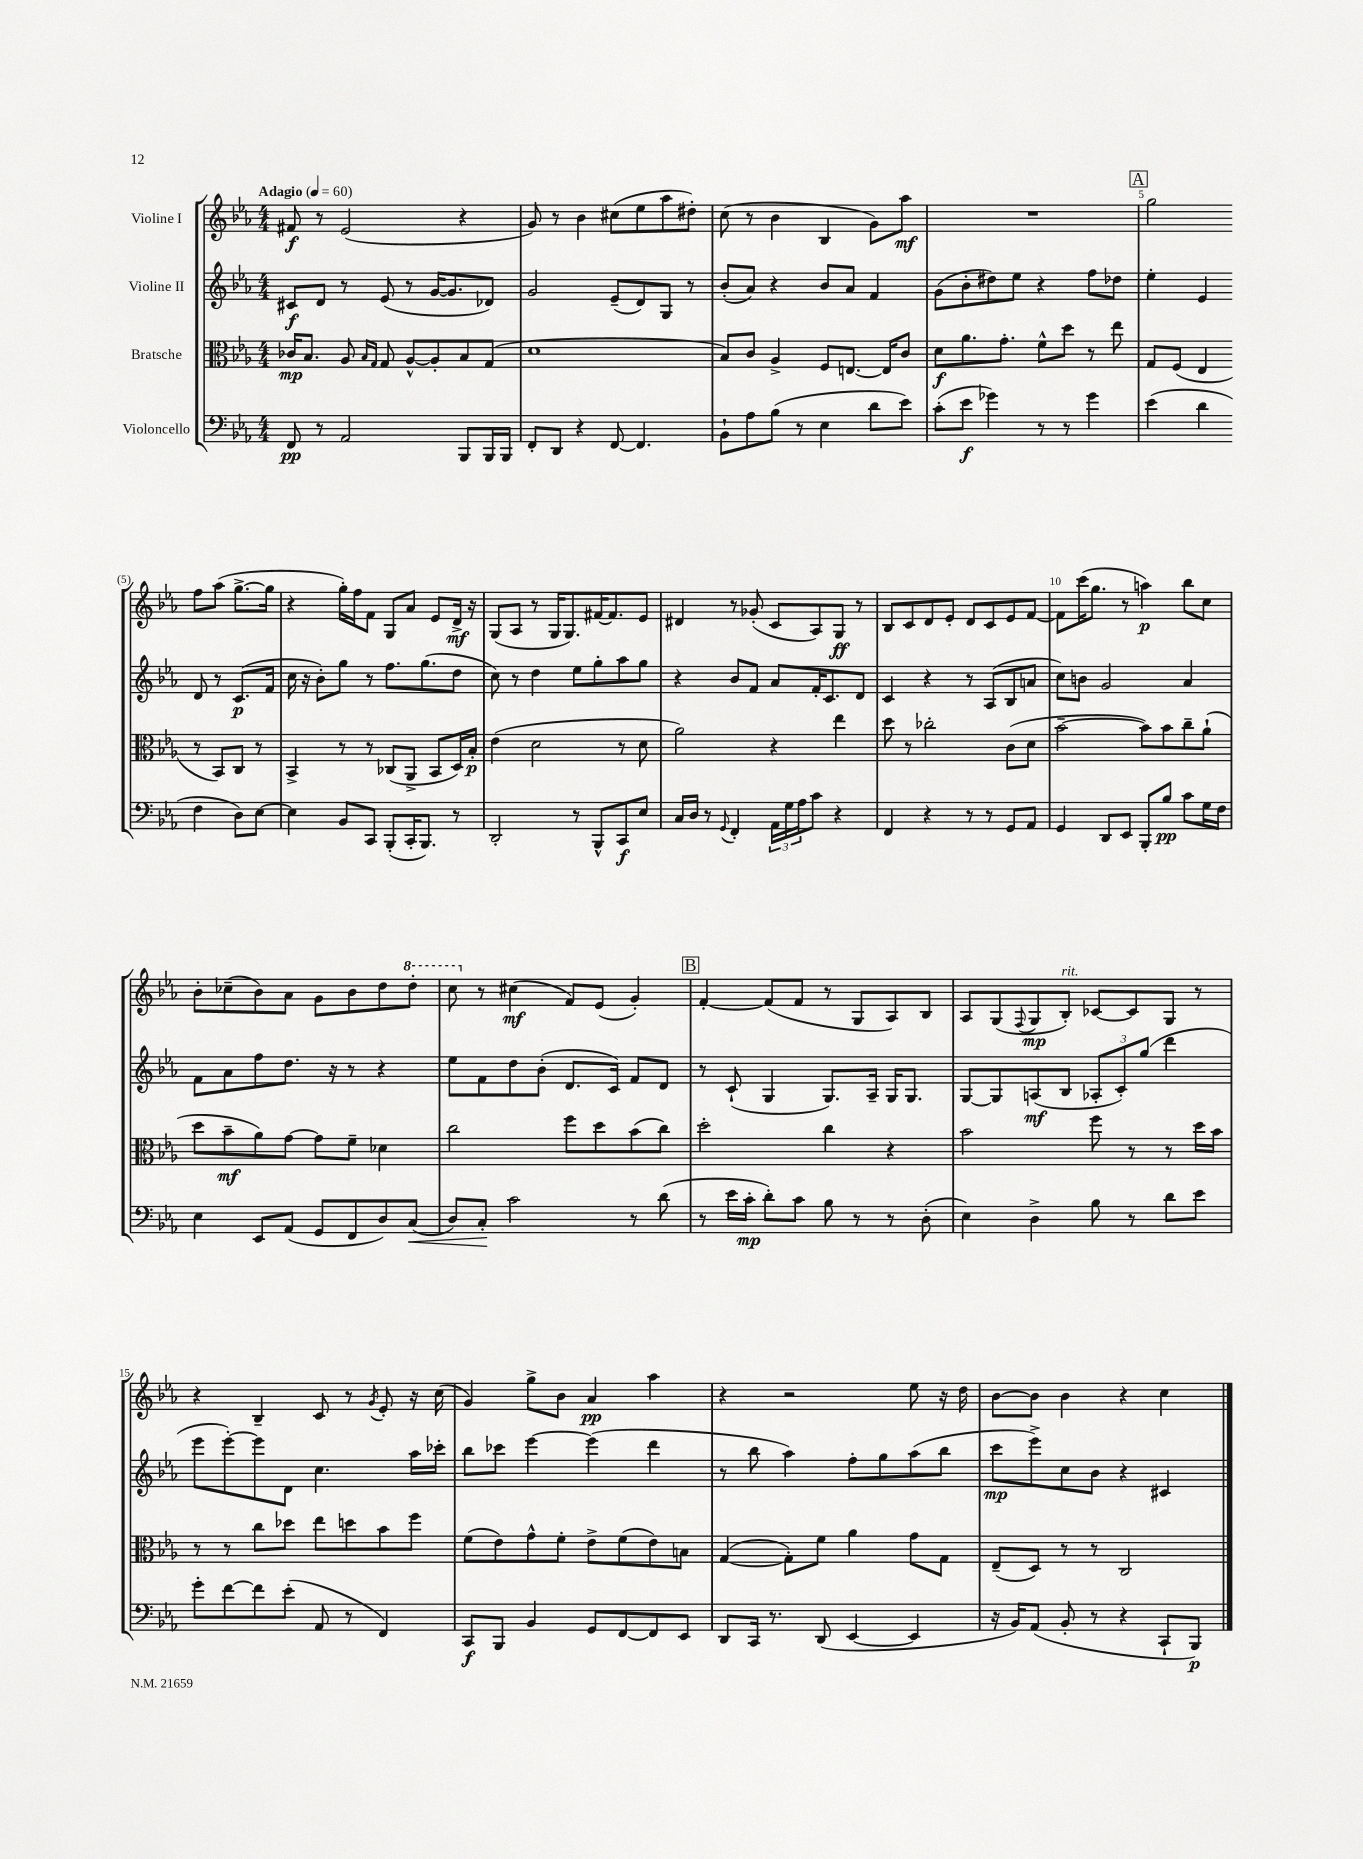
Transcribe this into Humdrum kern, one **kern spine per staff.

**kern	**kern	**kern	**kern
*staff4	*staff3	*staff2	*staff1
*clefF4	*clefC3	*clefG2	*clefG2
*k[b-e-a-]	*k[b-e-a-]	*k[b-e-a-]	*k[b-e-a-]
*M4/4	*M4/4	*M4/4	*M4/4
*MM60	*MM60	*MM60	*MM60
8FF	16c-	8c#	8f#
.	8.B-	.	.
8r	.	8d	8r
2AA-	8A-	8r	(2e-
.	16qqB-	.	.
.	16qqG	.	.
.	8G	(8e-	.
.	[8A-^^	8r	.
.	8A-']	[16g	.
.	.	8.g]	.
8BBB-	8B-	.	4r
16BBB-	(8G	8d-)	.
16BBB-	.	.	.
=	=	=	=
8FF'	1d	2g	8g)
8DD	.	.	8r
4r	.	.	4b-
[8FF	.	(8e-~	(8cc#
4.FF]	.	8d)	8ee-
.	.	8G	8aa-
.	.	8r	8dd#')
=	=	=	=
8BB-`	8B-)	(8b-'	(8cc
8A-	8c	8a-)	8r
(8B-	4A-^	4r	4b-
8r	.	.	.
4E-	8F	8b-	4B-
.	[8.E	8a-	.
8d	.	4f	8g)
.	16E]	.	.
8e-)	8c	.	8aa-
=	=	=	=
(8c'	8d	(8g	1r
8e-	8.a-	8b-'	.
4g-)	.	8dd#)	.
.	8.g'	.	.
.	.	8ee-	.
8r	8f^^	4r	.
8r	8dd	.	.
4g-	8r	8ff	.
.	8ee-	8dd-	.
=	=	=	=
(4e-	8G	4ee-'	2gg
.	(8F	.	.
4d	4E-	4e-	.
4F	8r	8d	8ff
.	8BB-)	8r	(8aa-
8D)	8C	(8.c	[8.gg^
[8E-	8r	.	.
.	.	16f	16gg]
=	=	=	=
4E-]	4BB-^	16cc	4r
.	.	16r	.
.	.	8b-')	.
8BB-	8r	8gg	16gg')
.	.	.	16ff
8CC	8r	8r	8f
(8BBB-'	(8C-	8.ff	8G
16CC'	8AA-^	.	8a-
8.BBB-)	.	(8.gg	.
.	8BB-	.	8e-
8r	16D)	8dd	16d^
.	16B-'	.	16r
=	=	=	=
2DD'	(4e-	8cc)	(8G
.	.	8r	8A-
.	2d	4dd	8r
.	.	.	16G
.	.	.	8.G)
8r	.	8ee-	.
8BBB-^^	.	8gg'	[16f#
.	.	.	8.f#]
8CC	8r	8aa-	.
8E-	8d	8gg	8e-
=	=	=	=
16C	2a-)	4r	4d#
16D	.	.	.
8r	.	.	.
8qqGG	.	.	.
4FF'	.	8b-	8r
.	.	8f	(8g-'
24AA-	4r	8a-	8c
24G	.	.	.
24A-	.	.	.
8c	.	16f'	8A-)
.	.	8.c	.
4r	4ee-	.	8G
.	.	8d	8r
=	=	=	=
4FF	8dd	4c	8B-
.	8r	.	8c
4r	2cc-'	4r	8d
.	.	.	8e-'
8r	.	8r	8d
8r	.	(8A-	8c
8GG	(8c	8B-	8e-
8AA-	8d	8a	[8f
=	=	=	=
4GG	[2b-~	8cc)	8f]
.	.	8b	(16ccc
.	.	.	8.gg
8DD	.	2g	.
8EE-	.	.	8r
8BBB-'	8b-])	.	4aa)
8B-	8b-	.	.
8c	8cc~	4a-	8bb-
16G	(8a-`	.	8cc
16F	.	.	.
=	=	=	=
4E-	8dd	8f	8b-'
.	8b-~	8a-	(8cc-~
8EE-	8a-)	8ff	8b-)
(8AA-	[8g	8.dd	8a-
8GG	8g]	.	8g
.	.	16r	.
8FF	8f~	8r	8b-
8D)	4d-	4r	8dd
(8C	.	.	8ddd'
=	=	=	=
8D)	2cc	8ee-	8ccc
8C'	.	8f	8r
2c	.	8dd	(4cc#
.	.	(8b-'	.
.	8ff	8.d	8f)
.	8dd	.	(8e-
.	.	16c)	.
8r	(8b-	8f	4g')
(8d	8cc)	8d	.
=	=	=	=
8r	2dd'	8r	[4f'
16e-	.	(8c`	.
16c'	.	.	.
8d')	.	4G	(8f]
8c	.	.	8f
8B-	4cc	8.G)	8r
8r	.	.	8G
.	.	16A-~	.
8r	4r	16G	8A-)
.	.	8.G	.
(8D'	.	.	8B-
=	=	=	=
4E-)	2b-	[8G	8A-
.	.	8G]	(8G
.	.	.	8qqF
4D^	.	(8A	8G
.	.	8B-	8B-')
8B-	8ff	12A-'	[8c-
.	.	12c')	.
8r	8r	.	8c-]
.	.	(12gg	.
8d	8r	4ddd	8G
8e-	16dd	.	8r
.	16b-	.	.
=	=	=	=
8g'	8r	8eee-	4r
[8f	8r	[8eee-')	.
8f]	8cc	8eee-]	4B-~
(8e-'	8dd-	8d	.
8AA-	8ee-	4.cc	8c
8r	8dd	.	8r
.	.	.	8qg
4FF)	8b-	.	8e-'
.	8ff	16aa-	16r
.	.	16ccc-'	(16cc
=	=	=	=
8CC	(8f	8bb-	4g)
8BBB-	8e-)	8ccc-	.
4BB-	8g^^	[4eee-	8gg^
.	8f'	.	8b-
8GG	8e-^	(4eee-]	4a-
[8FF	(8f	.	.
8FF]	8e-)	4ddd	4aa-
8EE-	8B	.	.
=	=	=	=
8DD	([4G	8r	4r
16CC	.	8bb-	.
8.r	.	.	.
.	8G'])	4aa-)	2r
(8DD	8f	.	.
[4EE-	4a-	8ff'	.
.	.	8gg	.
4EE-]	8g	(8aa-	8ee-
.	8G	8bb-	16r
.	.	.	16dd
=	=	=	=
16r	(8E-~	8ccc	[8b-
16BB-)	.	.	.
(8AA-	8D)	8eee-^)	8b-]
8BB-'	8r	8cc	4b-
8r	8r	8b-	.
4r	2C	4r	4r
8CC`	.	4c#	4cc
8BBB-)	.	.	.
==	==	==	==
*-	*-	*-	*-
